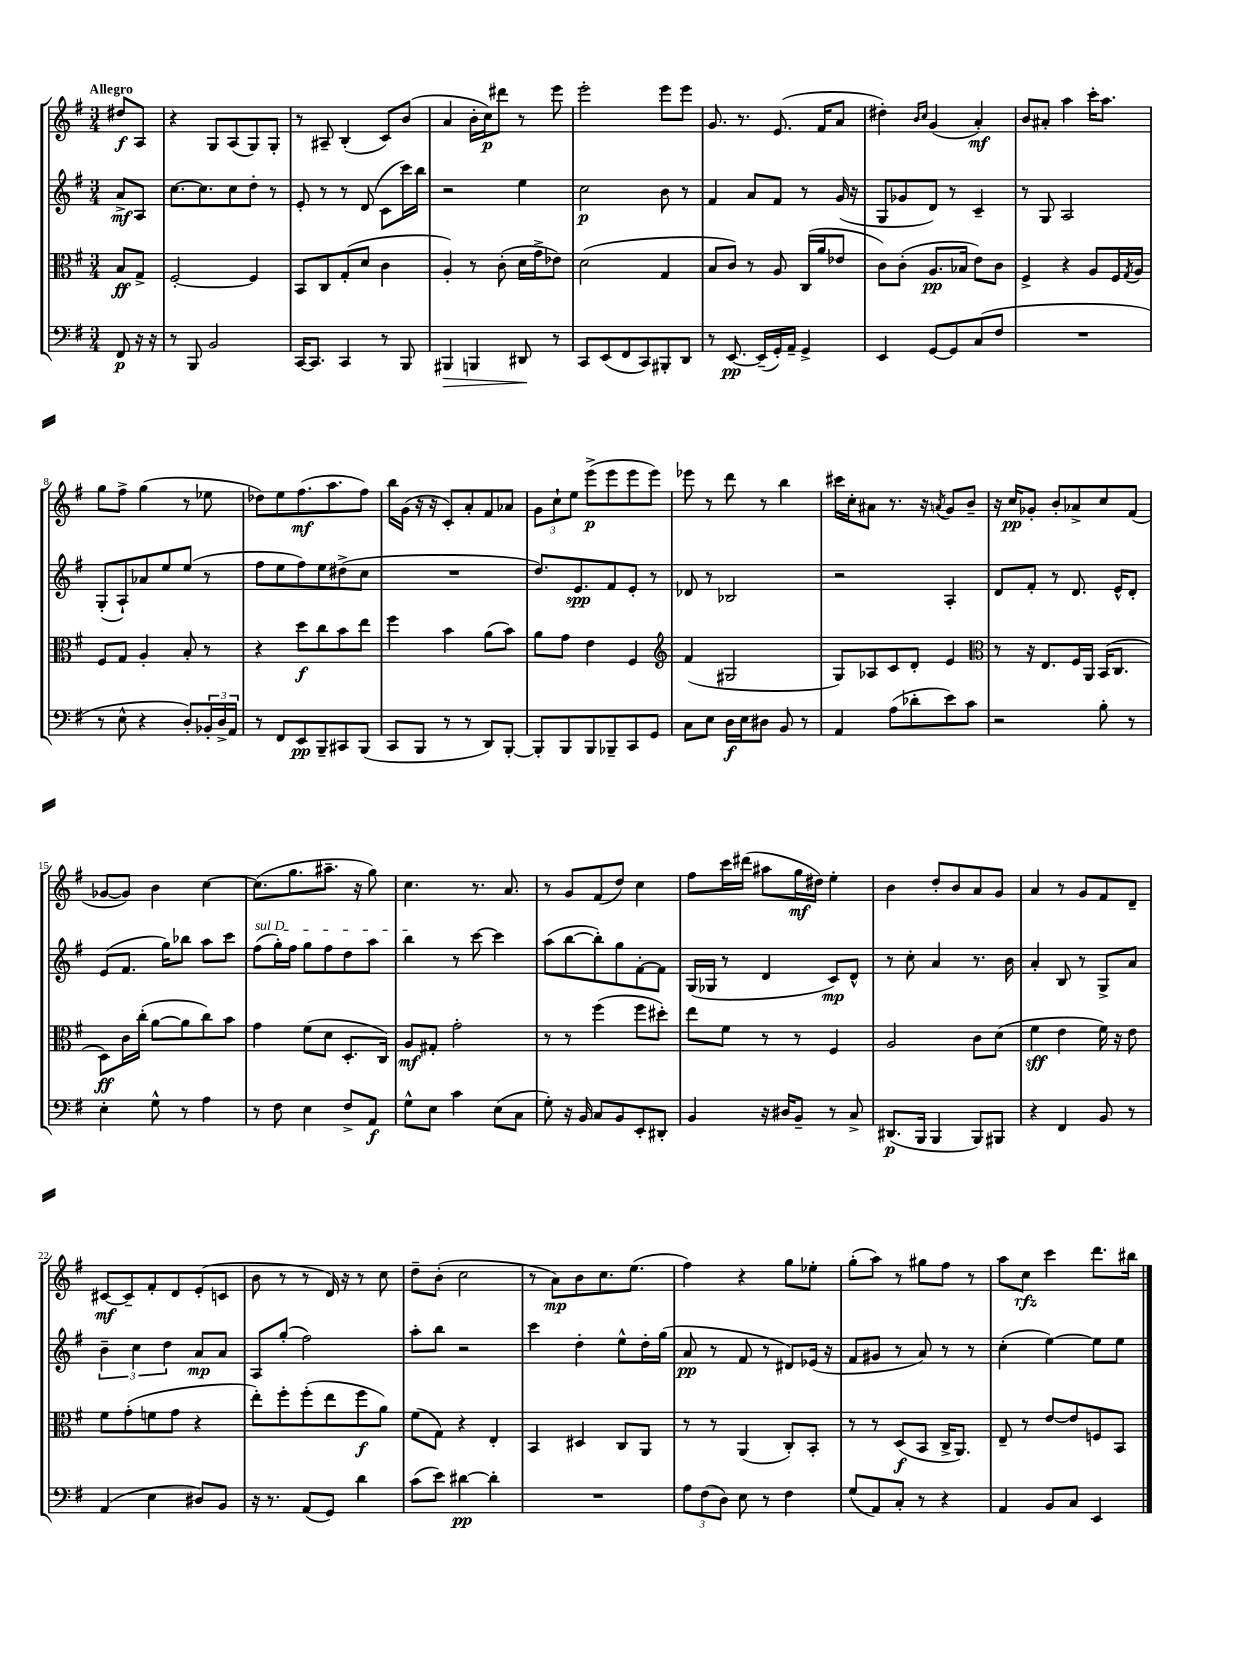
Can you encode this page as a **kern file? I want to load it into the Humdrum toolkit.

**kern	**dynam	**kern	**dynam	**kern	**dynam	**kern	**dynam
*part4	*part4	*part3	*part3	*part2	*part2	*part1	*part1
*staff4	*staff4	*staff3	*staff3	*staff2	*staff2	*staff1	*staff1
*clefF4	*	*clefC3	*	*clefG2	*	*clefG2	*
*k[f#]	*	*k[f#]	*	*k[f#]	*	*k[f#]	*
*M3/4	*	*M3/4	*	*M3/4	*	*M3/4	*
=	=	=	=	=	=	=	=
!	!	!	!	!	!	!LO:TX:a:B:t=Allegro	!
8FF#/	p	8B/L	ff	8a^/L	mf	8dd#X/L	f
16r	.	8G^/J	.	8A/J	.	8A/J	.
16r	.	.	.	.	.	.	.
=1	=1	=1	=1	=1	=1	=1	=1
8r	.	[2F#'/	.	[8.cc\L	.	4r	.
8BBB/	.	.	.	.	.	.	.
.	.	.	.	8.cc\]	.	.	.
2BB/	.	.	.	.	.	8G/L	.
.	.	.	.	8cc\	.	(8A/	.
.	.	4F#/]	.	8dd'\J	.	8G/)	.
.	.	.	.	8r	.	8G'/J	.
=2	=2	=2	=2	=2	=2	=2	=2
[16CC/KL	.	8BB/L	.	8e'/	.	8r	.
8.CC/J]	.	.	.	.	.	.	.
.	.	8C/	.	8r	.	8A#X~/	.
4CC/	.	(8G'/	.	8r	.	(4B'/	.
.	.	8d/J	.	(8d/	.	.	.
8r	.	4c\	.	8c\L	.	8c/L)	.
8BBB/	.	.	.	16ccc\L)	.	(8b/J	.
.	.	.	.	16bb\JJ	.	.	.
=3	=3	=3	=3	=3	=3	=3	=3
!	!LO:HP:b	!	!	!	!	!	!
4BBB#X/	>	4A'/)	.	2r	.	4a/	.
4BBBn/	.	8r	.	.	.	16b'\LL	.
.	.	.	.	.	.	16cc\J)	p
.	.	(8c'\	.	.	.	8ddd#X\J	.
8DD#X/	.	16d\LL	.	4ee\	.	8r	.
.	.	16g^\J	.	.	.	.	.
8r	]	8e-X\J)	.	.	.	8eee\	.
=4	=4	=4	=4	=4	=4	=4	=4
8CC/L	.	(2d\	.	2cc\	p	2eee'\	.
(8EE/	.	.	.	.	.	.	.
8FF#/	.	.	.	.	.	.	.
8CC/)	.	.	.	.	.	.	.
8BBB#X'/	.	4G/	.	8b\	.	8eee\L	.
8DD/J	.	.	.	8r	.	8eee\J	.
=5	=5	=5	=5	=5	=5	=5	=5
8r	.	8B/L	.	4f#/	.	8.g/	.
[8.EE/	pp	8c/J)	.	.	.	.	.
.	.	.	.	.	.	8.r	.
.	.	8r	.	8a/L	.	.	.
(16EE~/LL]	.	.	.	.	.	.	.
16GG'/)	.	8A/	.	8f#/J	.	(8.e/	.
16AA~/JJ	.	.	.	.	.	.	.
4GG^/	.	(16C/LL	.	8r	.	.	.
.	.	16a/J	.	.	.	16f#/KL	.
.	.	8e-X/J	.	(16g/	.	8a/J	.
.	.	.	.	16r	.	.	.
=6	=6	=6	=6	=6	=6	=6	=6
4EE/	.	8c\L)	.	8G/L	.	4dd#X'\)	.
.	.	(8c'\J	.	8g-X/	.	.	.
.	.	.	.	.	.	16qqb/LL	.
.	.	.	.	.	.	16qqcc/JJ	.
[8GG/L	.	8.A/L	pp	8d/J)	.	(4g/	.
8GG/]	.	.	.	8r	.	.	.
.	.	16B-X/Jk	.	.	.	.	.
(8C/	.	8e\L)	.	4c~/	.	4a'/)	mf
8F#/J	.	8c\J	.	.	.	.	.
=7	=7	=7	=7	=7	=7	=7	=7
2.r	.	4F#^/	.	8r	.	8b/L	.
.	.	.	.	8G/	.	8a#X'/J	.
.	.	4r	.	2A/	.	4aa\	.
.	.	8A/L	.	.	.	16ccc'\KL	.
.	.	.	.	.	.	8.aa\J	.
.	.	16F#/L	.	.	.	.	.
.	.	8qG/	.	.	.	.	.
.	.	16A/JJ	.	.	.	.	.
!!LO:LB:g=z
=8	=8	=8	=8	=8	=8	=8	=8
8r	.	8F#/L	.	(8G'/L	.	8gg\L	.
8E^^\	.	8G/J	.	8A`/)	.	8ff#^\J	.
4r	.	4A'/	.	8a-X/	.	(4gg\	.
.	.	.	.	8ee/	.	.	.
8D'/L)	.	8B'/	.	(8ee/J	.	8r	.
24BB-X'/L	.	8r	.	8r	.	8ee-X\	.
24D^/	.	.	.	.	.	.	.
24AA/JJ	.	.	.	.	.	.	.
=9	=9	=9	=9	=9	=9	=9	=9
8r	.	4r	.	8ff#\L	.	8dd-X\L)	.
8FF#/L	.	.	.	8ee\	.	8ee\	.
8EE/	pp	8dd\L	f	8ff#\)	.	(8.ff#\	mf
8BBB~/	.	8cc\	.	8ee\	.	.	.
.	.	.	.	.	.	8.aa\	.
8CC#X/	.	8b\	.	(8dd#X^\	.	.	.
(8BBB/J	.	8ee\J	.	8cc\J	.	8ff#\J)	.
=10	=10	=10	=10	=10	=10	=10	=10
8CC/L	.	4ff#\	.	2.r	.	16bb\LL	.
.	.	.	.	.	.	(16g\JJ	.
8BBB/J	.	.	.	.	.	16r	.
.	.	.	.	.	.	16r	.
8r	.	4b\	.	.	.	8c'/L)	.
8r	.	.	.	.	.	8a'/	.
8DD/L)	.	(8a\L	.	.	.	8f#/	.
[8BBB'/J	.	8b\J)	.	.	.	8a-X/J	.
=11	=11	=11	=11	=11	=11	=11	=11
8BBB'/L]	.	8a\L	.	8.dd/L)	.	12g\L	.
.	.	.	.	.	.	12cc`\	.
8BBB/	.	8g\J	.	.	.	.	.
.	.	.	.	.	.	12ee\J	.
.	.	.	.	8.e/	spp	.	.
8BBB/	.	4e\	.	.	.	(8eee^\L	p
8BBB-X~/	.	.	.	8f#/	.	8eee\	.
8CC/	.	4F#/	.	8e'/J	.	8eee\	.
8GG/J	.	.	.	8r	.	8eee\J)	.
=12	=12	=12	=12	=12	=12	=12	=12
*	*	*clefG2	*	*	*	*	*
8C\L	.	(4f#/	.	8d-X/	.	8eee-X\	.
8E\J	.	.	.	8r	.	8r	.
16D\LL	f	2G#X/	.	2B-X/	.	8ddd\	.
16E\J	.	.	.	.	.	.	.
8D#X\J	.	.	.	.	.	8r	.
8BB/	.	.	.	.	.	4bb\	.
8r	.	.	.	.	.	.	.
=13	=13	=13	=13	=13	=13	=13	=13
4AA/	.	8G/L)	.	2r	.	16ccc#X\LL	.
.	.	.	.	.	.	16cc'\J	.
.	.	8A-X/	.	.	.	8a#X\J	.
(8A\L	.	8c/	.	.	.	8.r	.
8d-X'\	.	8d'/J	.	.	.	.	.
.	.	.	.	.	.	16r	.
.	.	.	.	.	.	8qan/	.
8e\)	.	4e/	.	4A'/	.	8g/L	.
8c\J	.	.	.	.	.	8b~/J	.
=14	=14	=14	=14	=14	=14	=14	=14
*	*	*clefC3	*	*	*	*	*
2r	.	8r	.	8d/L	.	16r	.
.	.	.	.	.	.	16cc/KL	pp
.	.	16r	.	8f#'/J	.	8g-X'/J	.
.	.	8.E/L	.	.	.	.	.
.	.	.	.	8r	.	8b'/L	.
.	.	16F#/L	.	8.d/	.	8a-X^/	.
.	.	16AA/JJ	.	.	.	.	.
8B'\	.	(16BB/KL	.	.	.	8cc/	.
.	.	8.C/J	.	16e^^/KL	.	.	.
8r	.	.	.	8d'/J	.	(8f#/J	.
!!LO:LB:g=z
=15	=15	=15	=15	=15	=15	=15	=15
4E'\	.	8D\L)	ff	(8e/L	.	[8g-X/L	.
.	.	16c\L	.	8.f#/J	.	8g-/J])	.
.	.	(16cc'\JJ	.	.	.	.	.
8G^^\	.	[8a\L	.	.	.	4b\	.
.	.	.	.	16gg\KL)	.	.	.
8r	.	8a\]	.	8bb-X\J	.	.	.
4A\	.	8cc\)	.	8aa\L	.	[4cc\	.
.	.	8b\J	.	8ccc\J	.	.	.
=16	=16	=16	=16	=16	=16	=16	=16
!	!	!	!	!LO:TX:a:i:t=sul D	!	!	!
8r	.	4g\	.	(8ff#\L	.	(8.cc\L]	.
8F#\	.	.	.	16gg'\L)	.	.	.
.	.	.	.	16ff#\JJ	.	8.gg\	.
4E\	.	(8f#\L	.	8gg\L	.	.	.
.	.	8d\J	.	8ff#\	.	8.aa#X~\J	.
8F#^/L	.	8.D'/L	.	8dd\	.	.	.
.	.	.	.	.	.	16r	.
8AA/J	f	.	.	8aa\J	.	8gg\)	.
.	.	16C/Jk)	.	.	.	.	.
=17	=17	=17	=17	=17	=17	=17	=17
8G^^\L	.	8A/L	mf	4bb\	.	4.cc\	.
8E\J	.	8G#X'/J	.	.	.	.	.
4c\	.	2g'\	.	8r	.	.	.
.	.	.	.	[8ccc\	.	8.r	.
(8E\L	.	.	.	4ccc\]	.	.	.
.	.	.	.	.	.	8.a/	.
8C\J	.	.	.	.	.	.	.
=18	=18	=18	=18	=18	=18	=18	=18
8G'\)	.	8r	.	(8aa\L	.	8r	.
16r	.	8r	.	[8bb\	.	8g/L	.
16BB/	.	.	.	.	.	.	.
8C/L	.	(4ff#\	.	8bb'\])	.	(8f#/	.
8BB/	.	.	.	8gg\	.	8dd/J)	.
8EE'/	.	8ff#\L	.	[8f#'\	.	4cc\	.
8DD#X'/J	.	8dd#X'\J)	.	8f#\J]	.	.	.
=19	=19	=19	=19	=19	=19	=19	=19
4BB/	.	8ee\L	.	(16G/LL	.	8ff#\L	.
.	.	.	.	16G-X/JJ	.	.	.
.	.	8f#\J	.	8r	.	16ccc\L	.
.	.	.	.	.	.	(16ddd#X\JJ	.
16r	.	8r	.	4d/	.	8aa#X\L	.
16D#X/KL	.	.	.	.	.	.	.
8BB~/J	.	8r	.	.	.	16gg\L	mf
.	.	.	.	.	.	16dd#X\JJ)	.
8r	.	4F#/	.	8c/L)	mp	4ee'\	.
8C^/	.	.	.	8d^^/J	.	.	.
=20	=20	=20	=20	=20	=20	=20	=20
(8.DD#X/L	p	2A/	.	8r	.	4b\	.
.	.	.	.	8cc'\	.	.	.
16BBB/Jk	.	.	.	.	.	.	.
4BBB/	.	.	.	4a/	.	8dd'/L	.
.	.	.	.	.	.	8b/	.
8BBB/L)	.	8c\L	.	8.r	.	8a/	.
8BBB#X/J	.	(8d\J	.	.	.	8g/J	.
.	.	.	.	16b\	.	.	.
=21	=21	=21	=21	=21	=21	=21	=21
4r	.	4f#\	sff	4a'/	.	4a/	.
4FF#/	.	4e\	.	8B/	.	8r	.
.	.	.	.	8r	.	8g/L	.
8BB/	.	16f#\)	.	8G^/L	.	8f#/	.
.	.	16r	.	.	.	.	.
8r	.	8e\	.	8a/J	.	8d~/J	.
!!LO:LB:g=z
=22	=22	=22	=22	=22	=22	=22	=22
(4AA/	.	8f#\L	.	6b~\	.	[8c#X/L	mf
.	.	(8g'\	.	.	.	8c#~/]	.
.	.	.	.	6cc\	.	.	.
4E\	.	8fn\	.	.	.	8f#'/	.
.	.	.	.	6dd\	.	.	.
.	.	8g\J	.	.	.	8d/	.
8D#X/L)	.	4r	.	8a/L	mp	(8e'/	.
8BB/J	.	.	.	8a/J	.	8cn/J	.
=23	=23	=23	=23	=23	=23	=23	=23
16r	.	8ee'\L)	.	8A/L	.	8b\	.
8.r	.	.	.	.	.	.	.
.	.	8ff#'\	.	(8gg'/J	.	8r	.
(8AA/L	.	(8ff#'\	.	2ff#\)	.	8r	.
8GG/J)	.	8ee\	.	.	.	16d/)	.
.	.	.	.	.	.	16r	.
4d\	.	8ff#\	f	.	.	8r	.
.	.	8a\J)	.	.	.	8cc\	.
=24	=24	=24	=24	=24	=24	=24	=24
(8c\L	.	(8f#\L	.	8aa'\L	.	8dd~\L	.
8e\J)	.	8G\J)	.	8bb\J	.	(8b'\J	.
[4d#X\	pp	4r	.	2r	.	2cc\	.
4d#'\]	.	4E'/	.	.	.	.	.
=25	=25	=25	=25	=25	=25	=25	=25
2.r	.	4BB/	.	4ccc\	.	8r	.
.	.	.	.	.	.	8a\L)	mp
.	.	4D#X/	.	4dd'\	.	8b\	.
.	.	.	.	.	.	8.cc\	.
.	.	8C/L	.	8ee^^\L	.	.	.
.	.	.	.	.	.	(8.ee\J	.
.	.	8AA/J	.	16dd'\L	.	.	.
.	.	.	.	(16gg\JJ	.	.	.
=26	=26	=26	=26	=26	=26	=26	=26
12A\L	.	8r	.	8a/	pp	4ff#\)	.
(12F#\	.	.	.	.	.	.	.
.	.	8r	.	8r	.	.	.
12D\J)	.	.	.	.	.	.	.
8E\	.	(4AA/	.	8f#/	.	4r	.
8r	.	.	.	8r	.	.	.
4F#\	.	8C'/L)	.	8d#X/L)	.	8gg\L	.
.	.	8BB'/J	.	(16e-X/Jk	.	8ee-X'\J	.
.	.	.	.	16r	.	.	.
=27	=27	=27	=27	=27	=27	=27	=27
(8G/L	.	8r	.	8f#/L	.	(8gg'\L	.
8AA/)	.	8r	.	8g#X/J	.	8aa\J)	.
8C'/J	.	(8D/L	f	8r	.	8r	.
8r	.	8BB/J	.	8a/)	.	8gg#X\L	.
4r	.	16C^/KL	.	8r	.	8ff#\J	.
.	.	8.AA/J)	.	.	.	.	.
.	.	.	.	8r	.	8r	.
=28	=28	=28	=28	=28	=28	=28	=28
4AA/	.	8E~/	.	(4cc'\	.	8aa\L	.
.	.	8r	.	.	.	8cc\J	rfz
8BB/L	.	[8e/L	.	[4ee\)	.	4ccc\	.
8C/J	.	8e/]	.	.	.	.	.
4EE/	.	8Fn/	.	8ee\L]	.	8.ddd\L	.
.	.	8BB/J	.	8ee\J	.	.	.
.	.	.	.	.	.	16bb#X\Jk	.
==	==	==	==	==	==	==	==
*-	*-	*-	*-	*-	*-	*-	*-
